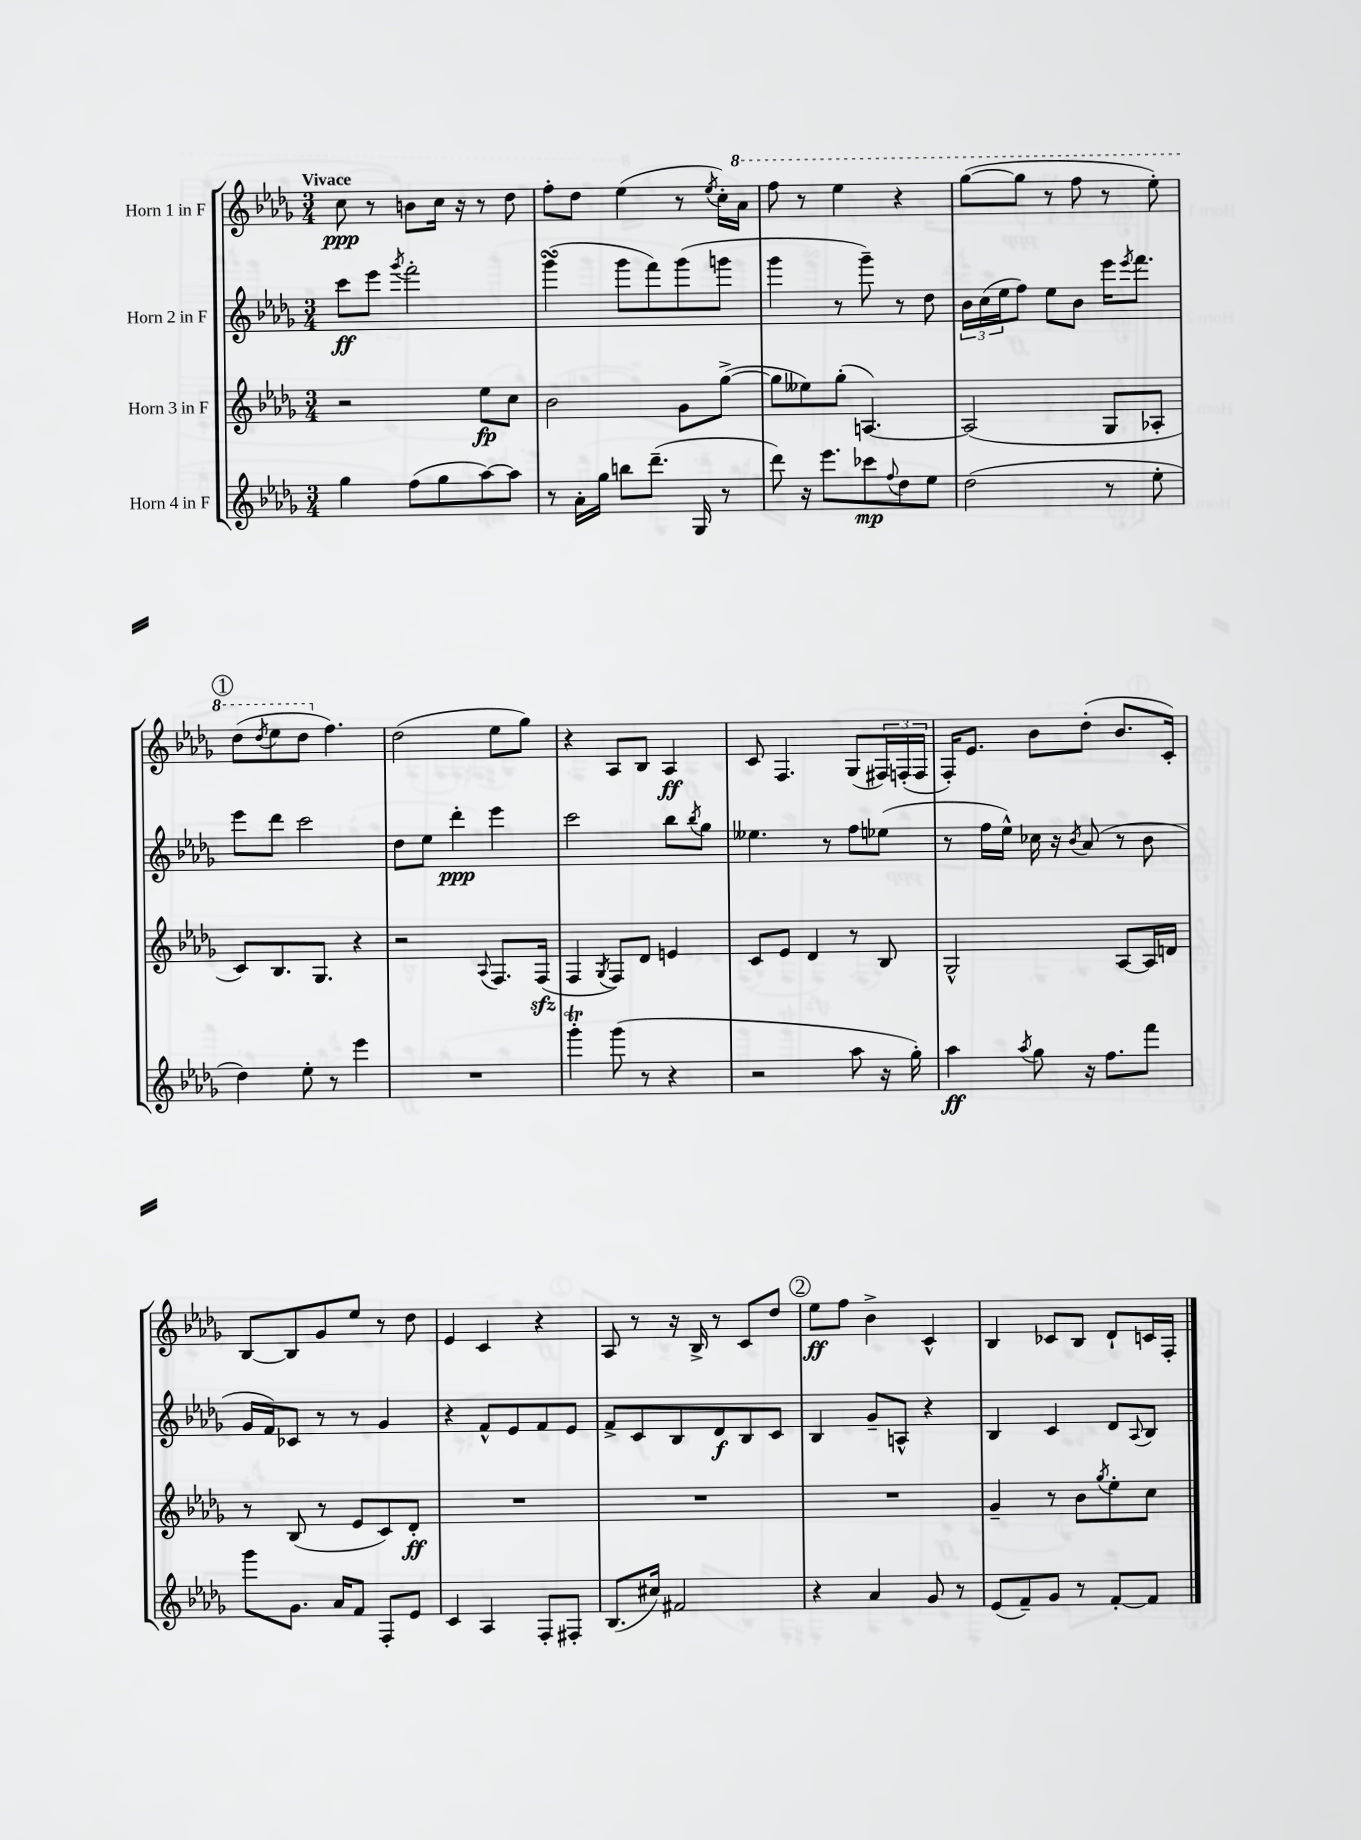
<<
\new StaffGroup <<
\new Staff = "s0" \with { instrumentName = "Horn 1 in F" } {
    \clef treble \key des \major \numericTimeSignature \time 3/4 \tempo "Vivace"
    c''8\ppp r8 b'8 c''16 r16 r8 des''8 |
    f''8-. des''8 ees''4( r8 \acciaccatura { ees''8 } c''16-.) \ottava #1 aes''16 |
    f'''8 r8 ees'''4 r4 |
    ges'''8~( ges'''8 r8 f'''8 r8 ees'''8-.) |
    \mark \markup { \circle "1" } des'''8( \acciaccatura { des'''8 } ees'''8 des'''8 \ottava #0 f''4.) |
    des''2( ees''8 ges''8) |
    r4 aes8 bes8 aes4\ff |
    c'8 f4. ges8( \tuplet 3/2 { fis16) f16-.( f16 } |
    f16-.) ees'8. bes'8 des''8-.( bes'8. c'16-.) |
    bes8~ bes8 ges'8 ees''8 r8 des''8 |
    ees'4 c'4 r4 |
    aes8 r8 r16 bes16-> r8 c'8 des''8 |
    \mark \markup { \circle "2" } ees''8\ff f''8 bes'4-> c'4-^ |
    bes4 ces'8 bes8 des'8-! c'16 f16-. \bar "|." |
}
\new Staff = "s1" \with { instrumentName = "Horn 2 in F" } {
    \clef treble \key des \major \numericTimeSignature \time 3/4
    c'''8\ff ees'''8 \acciaccatura { ges'''8 } f'''2-. |
    ges'''4\turn( ges'''8 f'''8) ges'''8( g'''8 |
    ges'''4 r8 ges'''8--) r8 des''8 |
    \tuplet 3/2 { bes'16 c''16( ees''16 } f''8) ees''8 bes'8 ees'''16 \acciaccatura { ees'''8 } f'''8. |
    \mark \markup { \circle "1" } ees'''8 des'''8 c'''2 |
    des''8 ees''8 des'''4-.\ppp ees'''4 |
    c'''2 bes''8 \acciaccatura { bes''8 } ges''8 |
    eeses''4. r8 f''8 ees''8( |
    r8 f''16 ees''16-^) ces''16 r16 \acciaccatura { bes'8 } aes'8( r8 bes'8 |
    ges'16 f'16) ces'8 r8 r8 ges'4 |
    r4 f'8-^ ees'8 f'8 ees'8 |
    f'8-> c'8 bes8 des'8\f bes8 c'8 |
    \mark \markup { \circle "2" } bes4 ges'8-- a8-^ r4 |
    bes4 c'4 des'8 \appoggiatura { aes8 } bes8 \bar "|." |
}
\new Staff = "s2" \with { instrumentName = "Horn 3 in F" } {
    \clef treble \key des \major \numericTimeSignature \time 3/4
    r2 ees''8\fp c''8 |
    bes'2 ges'8 ges''8~->( |
    ges''8 eeses''8) ges''8-.( a4.~) |
    a2( ges8 aes8-. |
    \mark \markup { \circle "1" } c'8) bes8. ges8. r4 |
    r2 \appoggiatura { aes8 } f8. f16\sfz( |
    f4 \acciaccatura { ges8 } f8) des'8 e'4 |
    c'8 ees'8 des'4 r8 bes8 |
    ges2-^ aes8~ aes16 d'16 |
    r8 bes8( r8 ees'8 c'8) des'8-.\ff |
    R2. |
    R2. |
    \mark \markup { \circle "2" } R2. |
    ges'4-- r8 bes'8 \acciaccatura { ges''8 } ees''8-. c''8 \bar "|." |
}
\new Staff = "s3" \with { instrumentName = "Horn 4 in F" } {
    \clef treble \key des \major \numericTimeSignature \time 3/4
    ges''4 f''8( ges''8 aes''8~) aes''8 |
    r8 aes'16-. ges''16 b''8 des'''8.--( ges16 r8 |
    des'''8) r16 ees'''8. ces'''8\mp \appoggiatura { f''8 } des''8 ees''8 |
    des''2( r8 ees''8-. |
    \mark \markup { \circle "1" } des''4) ees''8-. r8 ees'''4 |
    R2. |
    ges'''4-.\trill ges'''8( r8 r4 |
    r2 aes''8 r16 ges''16-.) |
    aes''4\ff \acciaccatura { aes''8 } ges''8 r16 f''8. f'''8 |
    ges'''8 ges'8. aes'16 f'8 f8-. ees'8 |
    c'4 aes4 f8-. fis8-. |
    bes8.( cis''16) fis'2 |
    \mark \markup { \circle "2" } r4 aes'4 ges'8 r8 |
    ees'8( f'8--) ges'8 r8 f'8~-. f'8 \bar "|." |
}
>>
>>
\layout { \context { \Score \remove "Bar_number_engraver" } }
